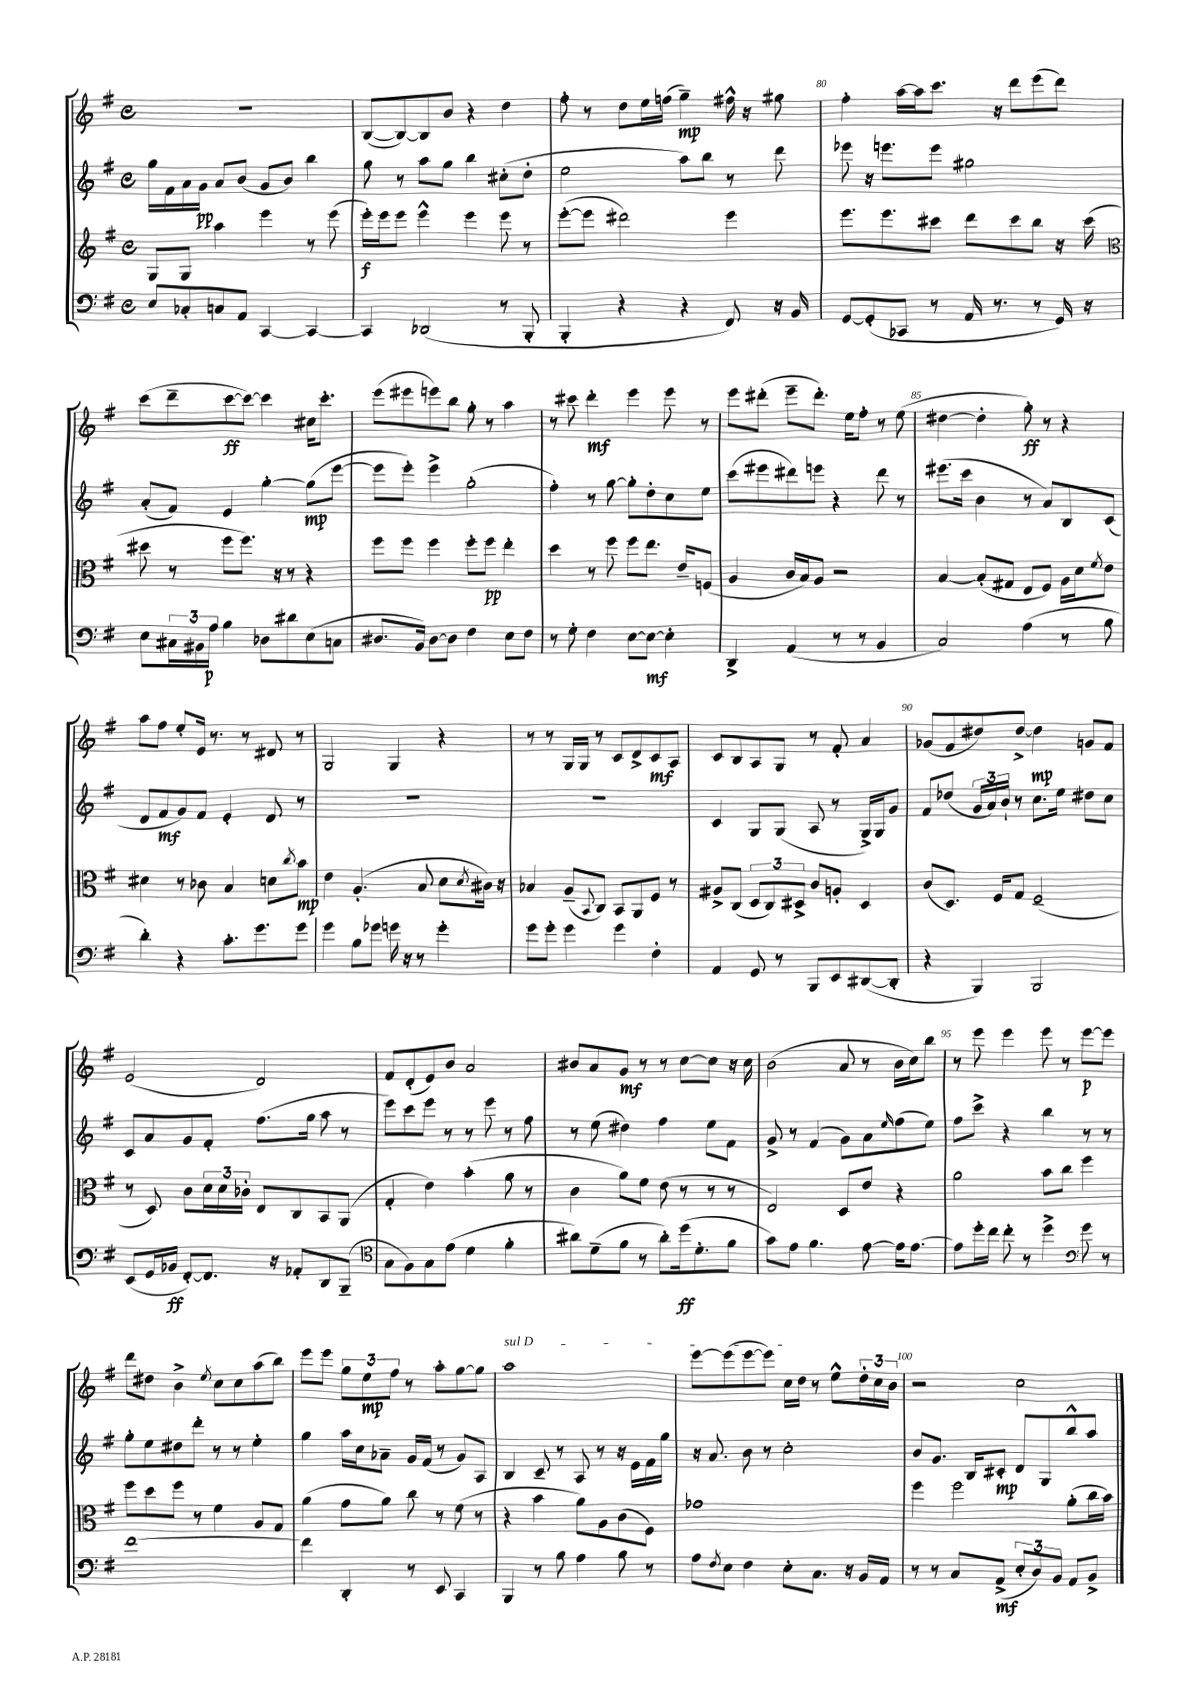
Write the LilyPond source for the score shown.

<<
\new StaffGroup <<
\new Staff = "s0" {
    \clef treble \key g \major \defaultTimeSignature \time 4/4
    R1 |
    b8~( b8~) b8 b'8 r4 d''4 |
    fis''8-. r8 d''8 e''16 f''16( g''4--\mp) fis''16-^ r16 gis''8 |
    fis''4-. a''16~ a''16 c'''8. r16 d'''8 e'''8( d'''8) |
    c'''8( d'''8-- c'''8~\ff c'''8~) c'''4 cis''16 c'''8.-. |
    e'''8( eis'''8 e'''8) b''8 g''8-. r8 a''4 |
    r8 cis'''8 d'''4-.\mf e'''4 e'''8 r8 |
    e'''8 dis'''8-.( e'''8-- dis'''8.-.) e''16 fis''8-. r8 e''8( |
    dis''4~ dis''4-. g''8-.\ff) r8 r4 |
    a''8 fis''8 e''8-. e'16 r8. r8 dis'8 r8 |
    g2 g4 r4 |
    r8 r8 g16 g16 r8 c'8 d'8-> c'8\mf a8 |
    c'8 b8 a8 g8 r8 fis'8-. a'4 |
    ges'8( fis'8 dis''8) dis''8~-> dis''4\mp g'8 fis'8 |
    e'2( d'2) |
    fis'8 d'8-.( e'8) b'8 a'2 |
    bis'8 a'8 g'8\mf r8 r8 c''8~ c''8 r16 c''16 |
    b'2( a'8 r8 b'16 c''16) b''8 |
    r8 e'''8 e'''4 e'''8 r8 e'''8~\p e'''8 |
    d'''8 dis''8 b'4-> \acciaccatura { e''8 } c''8 c''8 a''8( b''8) |
    e'''8 e'''8 \tuplet 3/2 { g''8 e''8\mp fis''8 } r8 a''8-. g''8~ g''8 |
    \once \override TextSpanner.bound-details.left.text = \markup { \italic "sul D" } a''1\startTextSpan |
    e'''8~ e'''8( e'''8~ e'''8) c''16 d''16\stopTextSpan r8 e''8-^ \tuplet 3/2 { d''16-. c''16 b'16 } |
    r2 c''2 \bar "|." |
}
\new Staff = "s1" {
    \clef treble \key g \major \defaultTimeSignature \time 4/4
    g''16 fis'16 a'16 g'16\pp a'8 b'8( g'8 b'8) b''4 |
    g''8 r8 a''8 g''8 b''4 cis''8-.( d''8-. |
    e''2 a''8) b''8 r8 d'''8 |
    ees'''8 r16 e'''8. e'''8 gis''2 |
    a'8-.( fis'8) e'4 g''4~-. g''8\mp( e'''8~ |
    e'''8 e'''8-.) e'''4-> g''2-.( |
    fis''4-.) r8 g''8~ g''8-. d''8-. c''8 e''8 |
    c'''8( eis'''8 dis'''8) e'''8 r4 dis'''8 r8 |
    eis'''8.( c'''16 b'4 r8 a'8) b8 c'8( |
    d'8 fis'8\mf g'8) fis'8 e'4-. d'8 r8 |
    R1 |
    R1 |
    c'4 g8 g8( a8 r8 g16->) g16 g'8 |
    fis'8 des''8( \tuplet 3/2 { g'16 a'16) b'16-! } r8 c''8. e''16 dis''8 c''8 |
    c'8 a'8 g'8 fis'8-. fis''8.( g''16 a''8 r8 |
    e'''8) c'''8 e'''8 r8 r8 e'''8 r8 fis''8 |
    r8 e''8( dis''4) fis''4 e''8 fis'8 |
    g'8-> r8 fis'4( g'8) a'8 \grace { e''16 } fis''8( e''8) |
    fis''8 c'''8-> r4 b''4 r8 r8 |
    g''8-. e''8 dis''8 d'''8-. r8 r8 e''4-. |
    g''4 a''16 c''16 aes'8-- g'16 fis'16( r8 g'8) a8 |
    b4 c'8-- r8 a8 r8 r16 e'16 fis'16 g''16 |
    r16 a'8. b'8 r8 c''2-. |
    b'8 g'8. b16 cis'8-.\mp d'8 g8 b''8-^ a''8 \bar "|." |
}
\new Staff = "s2" {
    \clef treble \key g \major \defaultTimeSignature \time 4/4
    g8 g8 a''4 e'''4 r8 e'''8( |
    e'''16-.\f) e'''16 e'''8 e'''4-^ e'''4 e'''8 r8 |
    e'''8~-.( e'''8 dis'''2) e'''4 |
    e'''8. e'''8. cis'''8 d'''8 cis'''8 b''8 r16 cis'''16( |
    \clef alto dis''8 r8 fis''8 fis''8.) r16 r8 r4 |
    fis''8 fis''8 fis''4 fis''8-. fis''8\pp e''4-. |
    d''4 r8 fis''8 fis''8 e''8. e'16-- f8( |
    a4 c'16 b16) a8 r2 |
    b4~ b8-.( gis8 e8 fis8) a16 d'16 \acciaccatura { fis'8 } e'8 |
    dis'4 r8 ces'8 b4 d'8 \acciaccatura { c''8 } b'8\mp |
    e'4 a4.-.( b8 d'8 \acciaccatura { d'8 } cis'16) r16 |
    bes4 a8--( \appoggiatura { b,8 } c8) b,8 a,8 fis8 r8 |
    ais8-> c8( \tuplet 3/2 { d8 c8) dis8-> } c'8 a8-. dis4 |
    c'8( d8.) fis16 g8 fis2--( |
    r8 d8) c'8 \tuplet 3/2 { d'16 d'16 ces'16-. } e8 c8 b,8 a,8( |
    g4-. e'4) b'4-.( a'8 r8 |
    c'4 a'8) fis'8 e'8( r8 r8 r8 |
    e2) d8 e'8 r4 |
    a'2 b'8 c''8 fis''4 |
    fis''8 d''8 fis''8 r8 fis'4 a8 g8 |
    a'4( g'8 a'8) c''8 r8 fis'8( r8 |
    r4 b'4 a'8) a8 c'8( fis8) |
    ges'1 |
    fis''4 fis''2 a'8-.( c''16 b'16) \bar "|." |
}
\new Staff = "s3" {
    \clef bass \key g \major \defaultTimeSignature \time 4/4
    e8 ces8-. c8 a,8 c,4~ c,4~ |
    c,4 des,2( r8 b,,8-. |
    b,,4-. r4 r4 fis,8) r16 b,16 |
    g,8~ g,8-.( ces,8 r8 a,16 r8. r8 g,16) r16 |
    e8 \tuplet 3/2 { cis16 bis,16 a16\p } b4 des8 dis'8 e8( c8 |
    dis8. b,16) dis8~ dis8 fis4 e8 fis8 |
    r8 g8-. fis4 e8~ e8~\mf e4-. |
    d,4-> a,4( r8 r8 b,4 |
    c2) a4( r8 b8 |
    d'4-.) r4 c'8.-. g'8. g'8 |
    g'4 b8 ges'8 g'16 r16 r8 g'4-. |
    g'8 g'8-. g'4 g'4 fis4-. |
    a,4 g,8 r8 b,,8 e,8 dis,8~( dis,8-. |
    r4 b,,4) b,,2 |
    e,8( g,16 bes,16\ff fis,8~-.) fis,8. r16 aes,8-. d,8 b,,8--( |
    \clef tenor g8 fis8) g8 e'8( d'4 fis'4-. |
    ais'8) d'8--( fis'8 r8 ais'8-.) d''16\ff( d'8.-. fis'8 |
    g'8) e'8 fis'4. e'8~ e'16 e'8.~ |
    e'8 d''16-. c''16 c''8-. r8 d''4-> \clef bass g'8 r8 |
    fis'1~ |
    fis'4 d,4-. r8 e,8 c,4 |
    b,,4 r8 b8 a4 b8 r8 |
    a8 \acciaccatura { fis8 } e8 fis4 e8-. c8. r16 b,16 a,16 |
    r8 r8 c8 a,8->\mf( \tuplet 3/2 { e8-. d8) b,8 } a,8 b,8-> \bar "|." |
}
>>
>>
\layout { \context { \Score currentBarNumber = #77 \override BarNumber.break-visibility = ##(#f #t #t) barNumberVisibility = #(every-nth-bar-number-visible 5) } }
